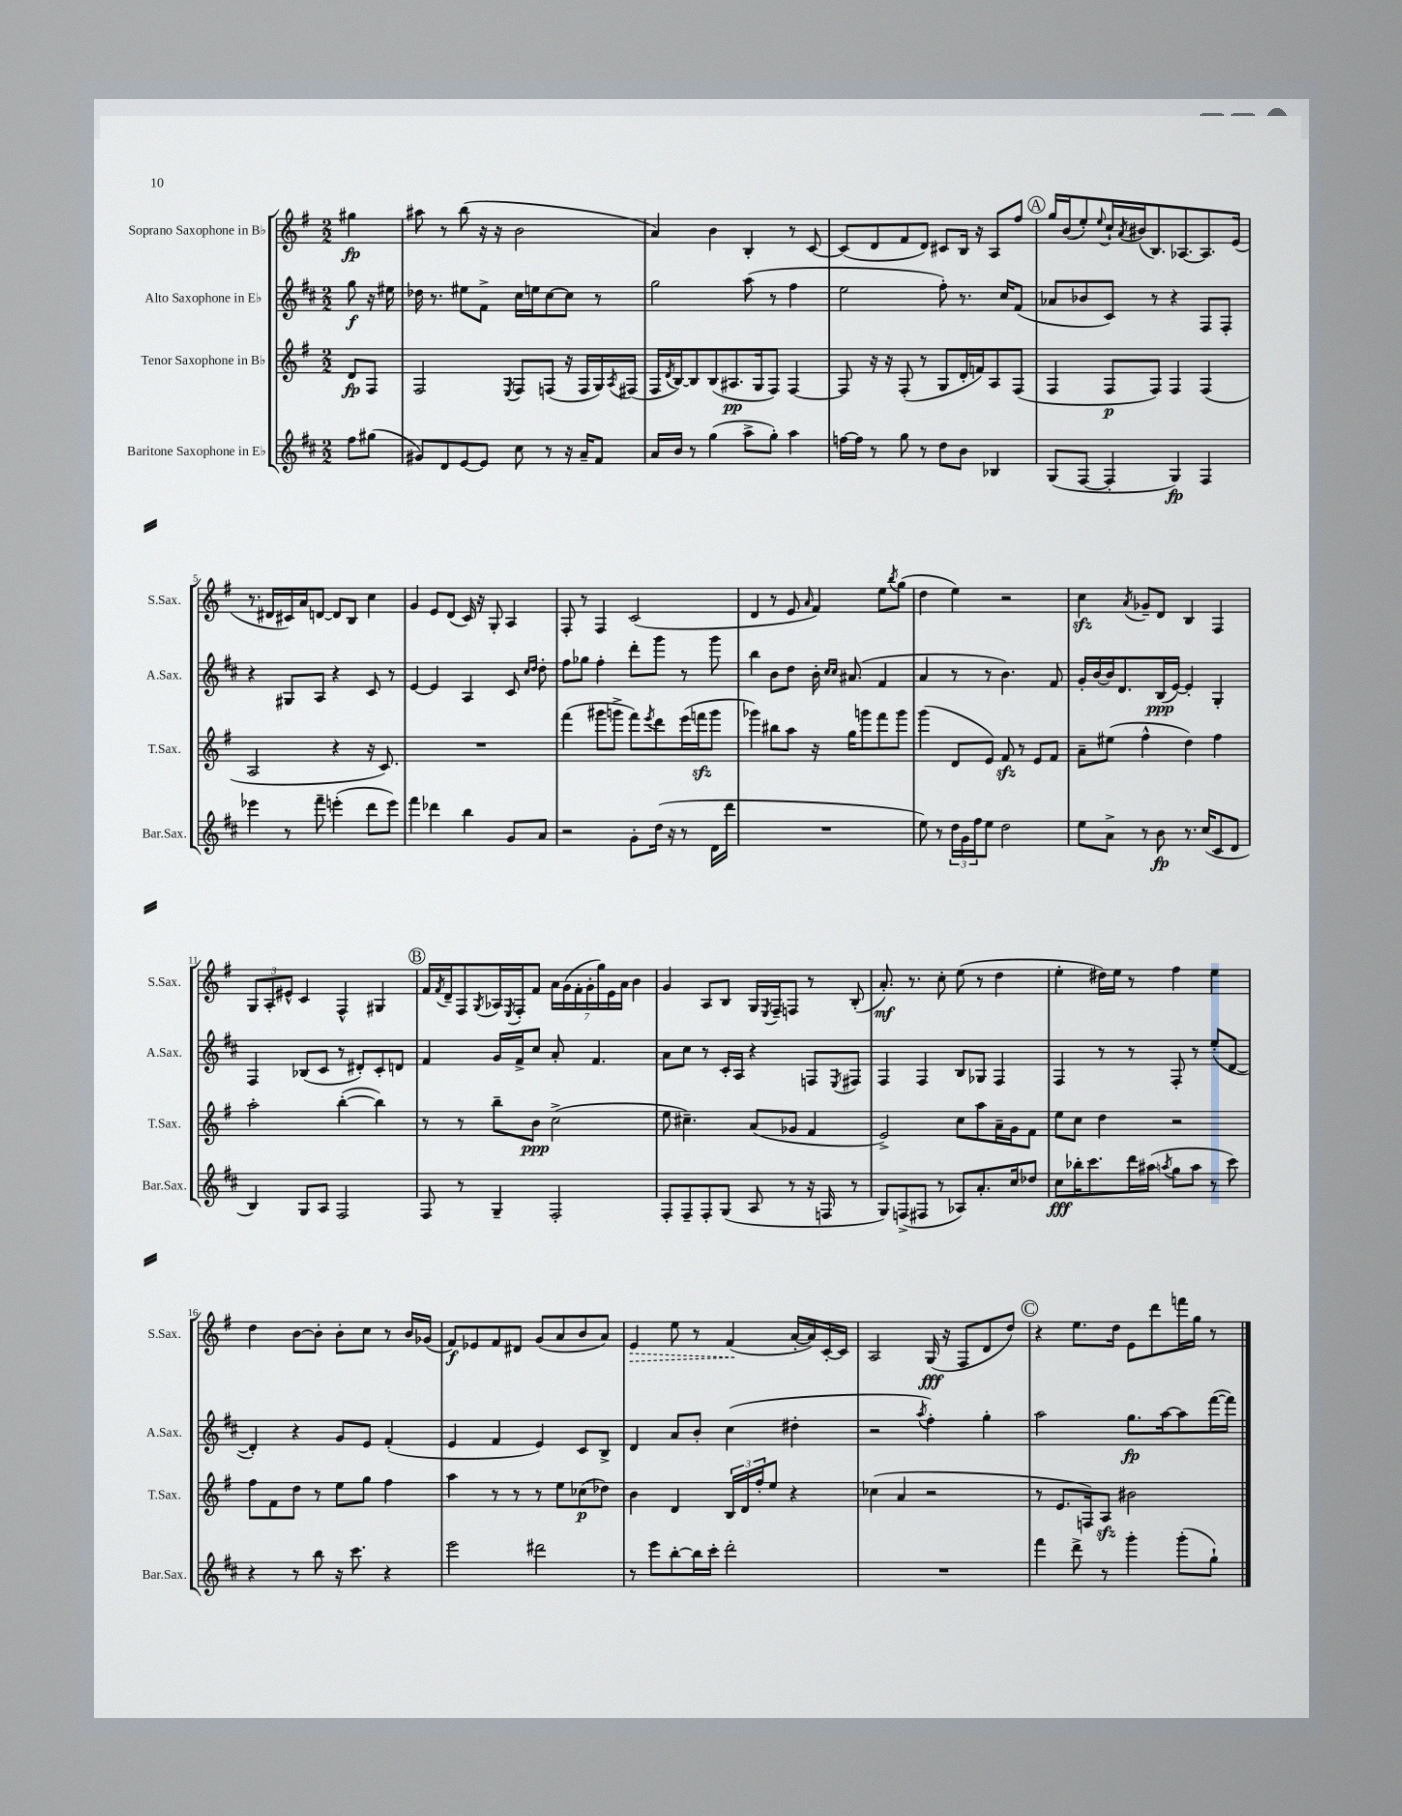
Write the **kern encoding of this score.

**kern	**kern	**kern	**kern
*staff4	*staff3	*staff2	*staff1
*clefG2	*clefG2	*clefG2	*clefG2
*k[f#c#]	*k[f#]	*k[f#c#]	*k[f#]
*M2/2	*M2/2	*M2/2	*M2/2
8ff#	8d	8gg	4gg#
(8gg#	8F#	16r	.
.	.	16ee#	.
=	=	=	=
8g#)	2F#	16dd-	8aa#
.	.	8.r	.
8d	.	.	8r
[8e	.	8ee#	(8bb
8e]	.	8f#^	16r
.	.	.	16r
.	8qE	.	.
8cc#	8F#	16cc#	2b
.	.	16ee	.
8r	(8F	[8cc#	.
16r	16r	8cc#]	.
16a~	16F	.	.
8f#	16G)	8r	.
.	8qA	.	.
.	(16F#	.	.
=	=	=	=
16a	16F#	2gg	4a)
.	8qd	.	.
16b	[16B)	.	.
8r	8B]	.	.
(4gg	(8B	.	4b
.	8.A#	.	.
8aa^	.	(8aa	4B'
.	16G	.	.
8gg')	8F#)	8r	.
4aa	[4F#	4ff#	8r
.	.	.	[8c
=	=	=	=
[16ff	8F#]	2ee	(8c]
16ff]	.	.	.
8r	16r	.	8d
.	16r	.	.
8gg	(8F#'	.	8f#
8r	8r	.	8d)
8dd	8G	8ff#')	8c#
8b	16d'	8.r	16B
.	16f)	.	16r
4B-	8A	.	8A
.	.	16cc#	.
.	(8F#	(8f#	8ff#
=	=	=	=
(8G	4F#	8a-	16gg
.	.	.	(16b
[8F#	.	8b-	8ee')
.	.	.	8qqee
4F#']	8F#	8c#)	16cc`
.	.	.	8qa
.	.	.	(16b#
.	8F#)	8r	8.B)
4G)	4F#	4r	.
.	.	.	[8.A-
4F#	(4F#	8F#	8.A-]
.	.	8F#'	.
.	.	.	(16e
=	=	=	=
4eee-	2A	4r	8.r
.	.	.	16d#
8r	.	8G#	16c#)
.	.	.	16a
8fff#~	.	8A	[8d
(4eee'	4r	4r	8d]
.	.	.	8B
8ddd	16r	8c#	4cc
.	8.c)	.	.
8eee)	.	8r	.
=	=	=	=
4fff#	1r	[4e	4g
4ddd-	.	4e]	8e
.	.	.	(8d
4bb	.	4A	16c)
.	.	.	16r
.	.	.	8G'
8g	.	8c#	4A
.	.	16qqcc#	.
.	.	16qqdd	.
8a	.	8dd'	.
=	=	=	=
2r	(4fff#	8ff#	8F#'
.	.	8gg-	8r
.	8ggg#	4ff#'	4F#
.	8ggg^	.	.
8g'	8fff#)	8ddd'	(2c
.	8qeee	.	.
(16dd	8ddd	8ggg	.
16r	.	.	.
8r	(16eee	8r	.
.	16fff	.	.
16d	8ggg	8ggg	.
16ddd	.	.	.
=	=	=	=
1r	4ggg-)	4bb	4d
.	8bb#	8b	8r
.	8aa	8dd	8e
.	.	.	16qqa
.	16r	16b'	4f#)
.	.	16qqcc#	.
.	.	16qqcc#	.
.	16gg	(8.a#	.
.	8ggg	.	.
.	8fff#	4f#	8ee
.	.	.	8qbb
.	8ggg	.	(8gg
=	=	=	=
8ee)	(4ggg	4a	4dd
8r	.	.	.
24dd	8d	8r	4ee)
24g	.	.	.
24ff#	.	.	.
8ee	8e)	8r	.
2dd	8f#	4.b)	2r
.	8r	.	.
.	8e	.	.
.	8f#	8f#	.
=	=	=	=
8ee	8a~	16g'	4cc
.	.	[16b	.
8a^	(8ee#	16b]	.
.	.	8.d	.
.	.	.	8qa
8r	4ff#^^	.	8g-~
8b	.	(16B	8d
.	.	[16e)	.
8.r	4dd)	4e']	4B
(16cc#	.	.	.
8c#	4ff#	4G'	4F#
8d	.	.	.
=	=	=	=
4B)	2aa'	4F#	12G
.	.	.	12A'
.	.	.	12e#^^
8G	.	(8B-	4c
8A	.	8c#	.
2F#	([4bb'	8r	4F#^^
.	.	8d#')	.
.	4bb])	8c#'	4G#
.	.	8d	.
=	=	=	=
8F#	8r	4f#	16f#
.	.	.	8qf#
.	.	.	16d~
8r	8r	.	8F#
.	.	.	8qG
4G~	8bb~	16g	16A-
.	.	.	8qE
.	.	16f#^	16F#'
.	8b	8cc#	8f#
2F#'	(2cc^	8a'	28a
.	.	.	(28g
.	.	.	28f#'
.	.	.	28g'
.	.	4.f#	.
.	.	.	28gg)
.	.	.	28e
.	.	.	28a
.	.	.	4b
=	=	=	=
8F#'	8ee	8a	4g
8F#~	4.cc#~)	8cc#	.
8F#'	.	8r	8A
(8G	.	16c#'	8B
.	.	16A	.
8A	(8a	4r	16G
.	.	.	8qE
.	.	.	16F#~
8r	8g-	.	8F
16r	4f#	8F	8r
16F	.	.	.
.	.	8qE	.
8r	.	8F#	(8B'
=	=	=	=
8G)	2e^)	4F#	8.a')
(8F^	.	.	.
.	.	.	8.r
8F#	.	4F#	.
8r	.	.	8cc'
8A-)	8cc	8B	(8ee
8.a'	8aa	8G-	8r
.	16a~	4F#	4dd
16cc#	16g	.	.
8dd-	8f#	.	.
=	=	=	=
8cc#	8ee	4F#	4ee'
16bb-'	8cc	.	.
8.ccc#	.	.	.
.	4dd	8r	16dd#)
.	.	.	16ee
16ddd	.	8r	8r
(16aa#	.	.	.
8qaa	.	.	.
8gg	2r	8F#'	4ff#
8aa	.	8r	.
8r	.	(8ee'	4ee
8ccc#)	.	[8d	.
=	=	=	=
4r	8ff#	4d'])	4dd
.	8f#	.	.
8r	8dd	4r	[8b
8bb	8r	.	8b']
16r	8ee	8g	8b'
8.ccc#	.	.	.
.	8gg	8e	8cc
4r	4ff#	(4f#'	8r
.	.	.	16b
.	.	.	(16g-
=	=	=	=
2eee	4aa	4e	8f#)
.	.	.	8e-
.	8r	4f#	8f#
.	8r	.	8d#
2ddd#	8r	4e)	(8g
.	8ee	.	8a
.	(8cc-	8c#	8b
.	8dd-)	8B^	8a)
=	=	=	=
8r	4b	4d	4e
8eee	.	.	.
[8bb'	4d	8a	8ee
16bb]	.	8b'	8r
16ccc#'	.	.	.
2ddd'	24B	(4cc#	(4f#
.	24d	.	.
.	24ff#'	.	.
.	8ee	.	.
.	4r	4dd#'	[16a'
.	.	.	16a])
.	.	.	[16c'
.	.	.	16c]
=	=	=	=
1r	(4cc-	2r	2A
.	4a	.	.
.	.	8qaa	.
.	2r	4ff#')	(16G
.	.	.	16r
.	.	.	8F#
.	.	4gg'	8d
.	.	.	8dd)
=	=	=	=
4fff#	8r	2aa	4r
.	8.e	.	.
8ddd^	.	.	8.ee
.	16F)	.	.
8r	8A	.	.
.	.	.	16dd
4ggg'	2b#	8.gg	8e
.	.	.	8ddd
.	.	[16aa	.
(8ggg'	.	8aa]	16fff
.	.	.	16gg
8gg`)	.	([16fff#	8r
.	.	16fff#])	.
==	==	==	==
*-	*-	*-	*-
